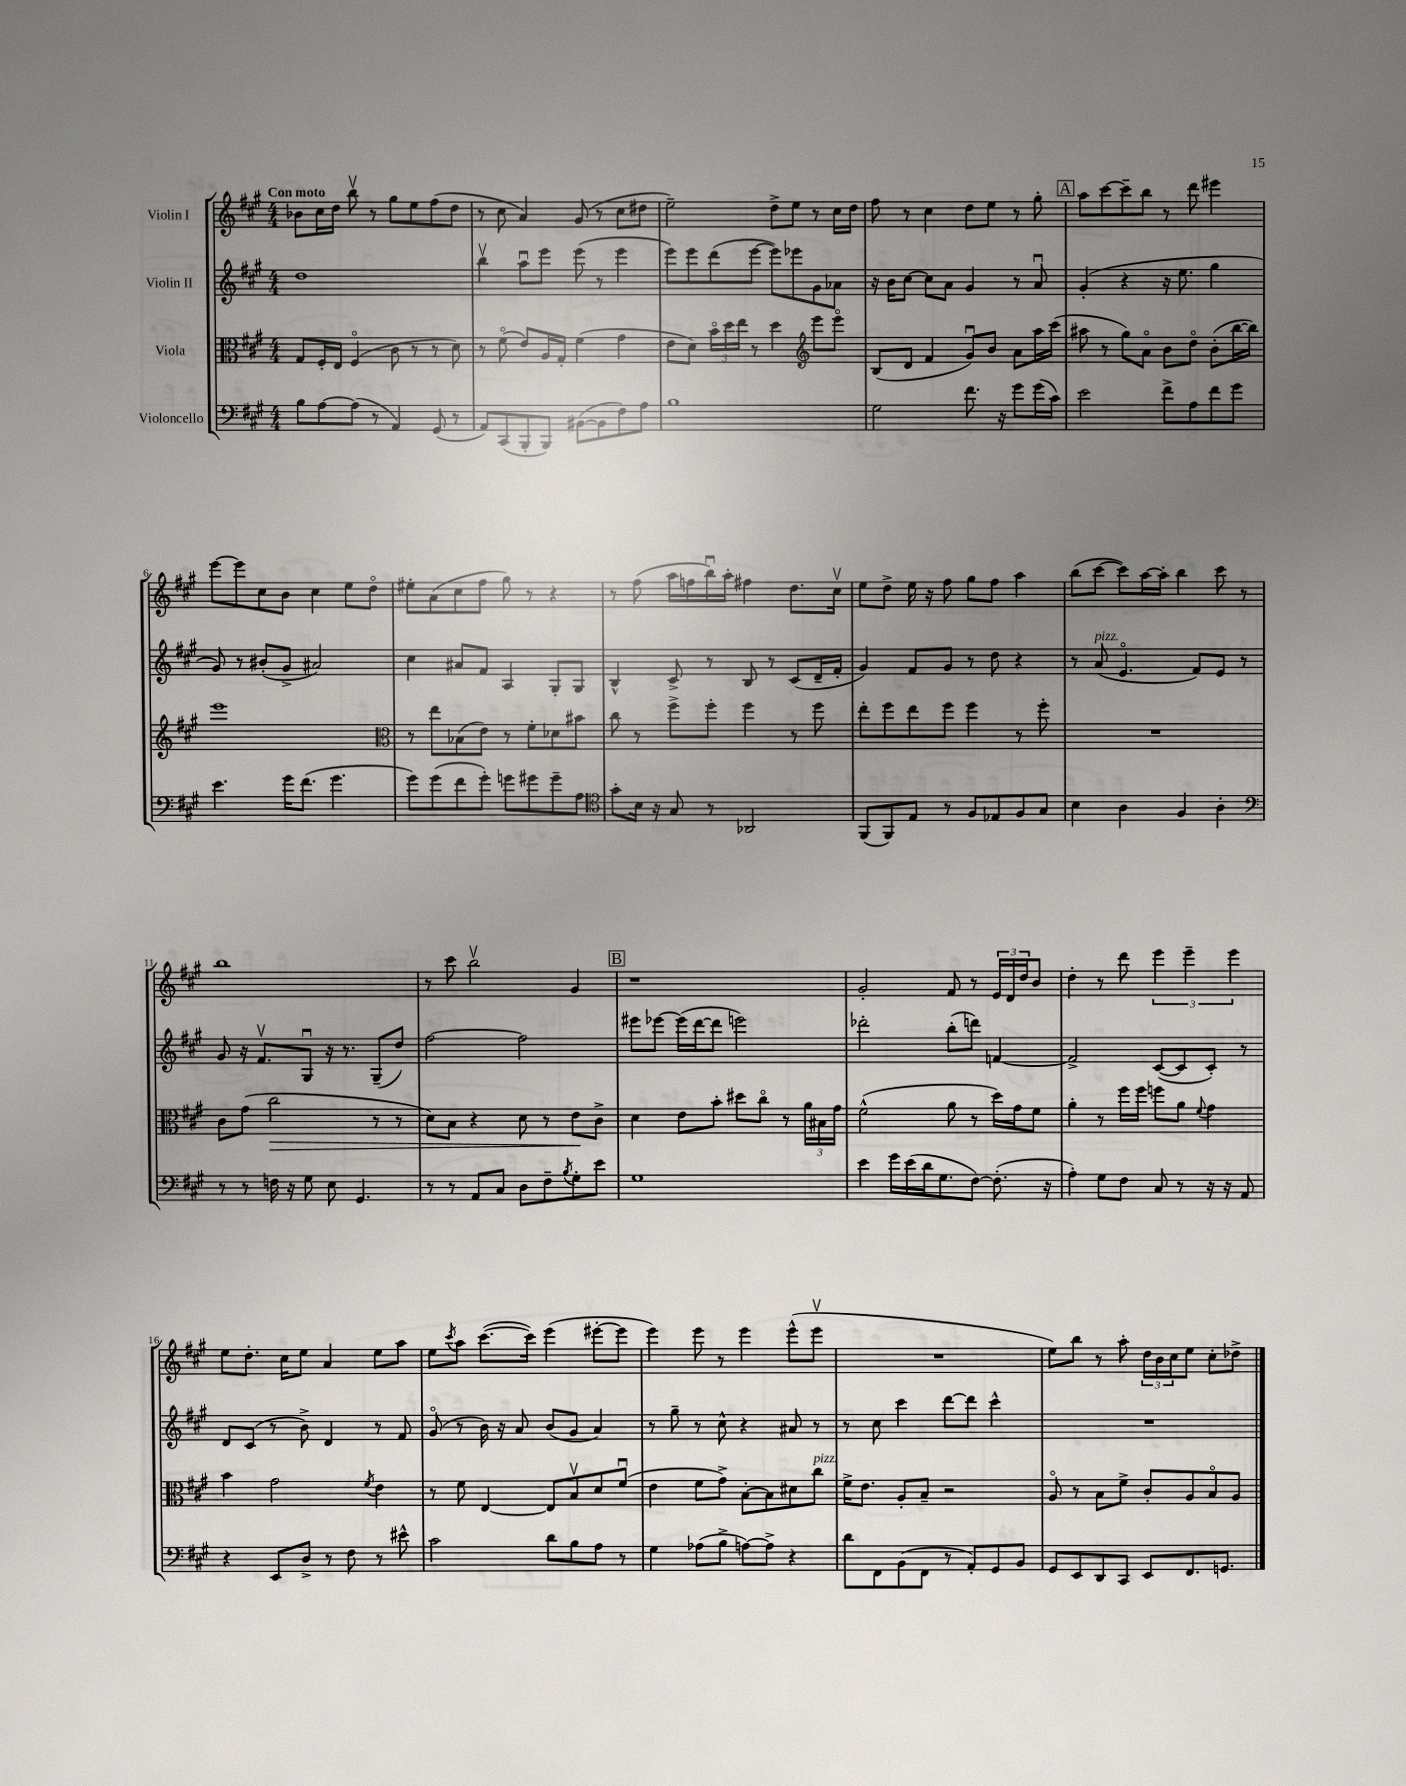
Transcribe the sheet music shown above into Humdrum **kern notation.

**kern	**kern	**dynam	**kern	**kern
*part4	*part3	*part3	*part2	*part1
*staff4	*staff3	*staff3	*staff2	*staff1
*I"Violoncello	*I"Viola	*	*I"Violin II	*I"Violin I
*clefF4	*clefC3	*	*clefG2	*clefG2
*k[f#c#g#]	*k[f#c#g#]	*	*k[f#c#g#]	*k[f#c#g#]
*M4/4	*M4/4	*	*M4/4	*M4/4
=1	=1	=1	=1	=1
!	!	!	!	!LO:TX:a:B:t=Con moto
8B\L	8G#/L	.	1dd	8b-X\L
[8A\	16F#'/L	.	.	16cc#\L
.	16E/JJ	.	.	16dd\JJ
(8A\J]	(4F#/	.	.	8bbv\
8r	.	.	.	8r
4AA/)	8c#\	.	.	8gg#\L
.	8r	.	.	8ee\
(8GG#/	8r	.	.	(8ff#\
8r	8d\)	.	.	8dd\J
=2	=2	=2	=2	=2
8AA/L)	8r	.	4bbv\	8r
(8CC#/	(8f#\	.	.	8cc#\
8BBB'/	8e/L)	.	8aau\L	4a/)
8BBB/J)	16A/L	.	8eee\J	.
.	16G#'/JJ	.	.	.
([8BB#X\L	(4f#\	.	(8eee\	(8g#/
8BB#\]	.	.	8r	8r
8F#\)	4g#\	.	4eee\	8cc#\L
8A\J	.	.	.	8dd#X\J
=3	=3	=3	=3	=3
1B	8e\L	.	8eee\L)	2ee~\)
.	8d\J)	.	8eee\	.
.	24b\LL	.	(8ddd\	.
.	24dd\	.	.	.
.	24ee\JJ	.	.	.
.	8r	.	[8eee\J	.
.	4dd\	.	8eee\L])	8dd^\L
.	.	.	8eee-X\	8ee\J
*	*clefG2	*	*	*
.	8eee\L	.	8g#\	8r
.	8eee\J	.	8a-X\J	16cc#\LL
.	.	.	.	16dd\JJ
=4	=4	=4	=4	=4
2G#\	(8B/L	.	16r	8ff#\
.	.	.	16b\KL	.
.	8d/J	.	[8cc#\J	8r
.	4f#/	.	8cc#\L]	4cc#\
.	.	.	8a\J	.
8.f#\	8g#u/L)	.	4g#/	8dd\L
.	8b/J	.	.	8ee\J
16r	.	.	.	.
8g#\L	8a\L	.	8r	8r
(16g#\L	16aa\L	.	8au/	8gg#'\
16c#\JJ)	(16ccc#\JJ	.	.	.
!!LO:REH:place=s1:t=A
=5	=5	=5	=5	=5
2e\	8aa#X\	.	(4g#'/	8aa\L
.	8r	.	.	[8ccc#\
.	8gg#\L)	.	4r	8ccc#~\]
.	8a\J	.	.	8bb\J
8f#^\L	8b\L	.	16r	8r
.	.	.	8.ee\	.
8A\	8dd\J	.	.	8ddd\
8f#\	(8b'\L	.	4gg#\	4eee#X\
8g#\J	[16bb\L	.	.	.
.	16bb\JJ])	.	.	.
!!LO:LB:g=z
=6	=6	=6	=6	=6
4.e\	1eee	.	8g#/)	[8eee\L
.	.	.	8r	8eee\]
.	.	.	(8b#X'/L	8cc#\
16g#\KL	.	.	8g#^/J	8b\J
(8.f#\J	.	.	.	.
.	.	.	2a#X/)	4cc#\
4.g#\	.	.	.	.
.	.	.	.	8ee\L
.	.	.	.	8dd\J
=7	=7	=7	=7	=7
*	*clefC3	*	*	*
8g#\L)	8r	.	4cc#\	8ee#X'\L
(8g#\	8ee\L	.	.	(8a\
8f#\	(8B-X\	.	8a#X/L	8cc#\
8g#'\J)	8e\J)	.	8f#/J	8ff#\J
8gn\L	8r	.	4A/	8gg#\)
8g#X\	8f#'\L	.	.	8r
8g#~\	8d-X\	.	8G#'/L	4r
8A\J	8b#X\J	.	8G#/J	.
=8	=8	=8	=8	=8
*clefC4	*	*	*	*
8g#'\L	8cc#\	.	4B^^/	8r
16B\Jk	8r	.	.	(8ff#\
16r	.	.	.	.
8G#/	8ff#^\L	.	8c#^/	16aa\LL
.	.	.	.	16ffn\
8r	8ff#'\J	.	8r	16bbu\)
.	.	.	.	16aa'\JJ
2AA-X/	4ff#\	.	8B/	4ff#X\
.	.	.	8r	.
.	8r	.	(8c#/L	8.dd\L
.	8ff#\	.	16d~/L	.
.	.	.	16f#'/JJ	16cc#v\Jk
=9	=9	=9	=9	=9
(8FF#/L	8ee'\L	.	4g#/)	8ee\L
8FF#/)	8ff#\	.	.	8dd^\J
8E/J	8ee\	.	8f#/L	16ee\
.	.	.	.	16r
8r	8ff#\J	.	8g#/J	8ff#\
8F#/L	4ff#\	.	8r	8gg#\L
8E-X/	.	.	8dd\	8ff#\J
8F#/	8r	.	4r	4aa\
8G#/J	8ff#'\	.	.	.
=10	=10	=10	=10	=10
4B\	1r	.	8r	(8bb\L
!	!	!	!LO:TX:a:i:t=pizz.	!
.	.	.	(8a/	[8ccc#\J
4A\	.	.	4.e/	8ccc#\L])
.	.	.	.	[16aa\L
.	.	.	.	16aa'\JJ]
4F#/	.	.	.	4bb\
.	.	.	8f#/L)	.
4A'\	.	.	8e/J	8ccc#\
.	.	.	8r	8r
!!LO:LB:g=z
=11	=11	=11	=11	=11
*clefF4	*	*	*	*
8r	8c#\L	.	8g#/	1bb
8r	(8g#\J	.	16r	.
.	.	.	8.f#v/L	.
!	!	!LO:HP:b	!	!
16Fn\	2cc#\	>	.	.
16r	.	.	.	.
8G#\	.	.	8G#u/J	.
8E\	.	.	16r	.
.	.	.	8.r	.
4.GG#/	.	.	.	.
.	8r	.	(8G#~/L	.
.	8r	.	8dd/J)	.
=12	=12	=12	=12	=12
8r	8d\L)	.	[2ff#\	8r
8r	8B\J	.	.	8ccc#\
8AA/L	4r	.	.	2bbv\
8C#/J	.	.	.	.
8D\L	8d\	.	2ff#\]	.
8F#~\	8r	.	.	.
8qB/	.	.	.	.
8G#'\	8e\L	.	.	4g#/
8e\J	8c#^\J	]	.	.
!!LO:REH:place=s1:t=B
=13	=13	=13	=13	=13
1G#	4d\	.	8eee#X\L	1r
.	.	.	[8eee-X\J	.
.	8e\L	.	(16eee-\LL]	.
.	.	.	[16ddd\J	.
.	8b'\J	.	8ddd\J]	.
.	8dd#X\L	.	2eeen\)	.
.	8cc#\J	.	.	.
.	8r	.	.	.
.	24a\LL	.	.	.
.	24B#X\	.	.	.
.	24g#\JJ	.	.	.
=14	=14	=14	=14	=14
4e\	(2f#^^\	.	2ddd-X'\	2g#'/
16g#\LL	.	.	.	.
(16e\	.	.	.	.
16d\J	.	.	.	.
8.G#\	.	.	.	.
.	8a\	.	(8bb'\L	8f#/
[8F#\J)	8r	.	8dddn\J)	8r
(8.F#'\]	16dd\LL)	.	[4fn/	24e/LL
.	.	.	.	24d/
.	16g#\J	.	.	.
.	.	.	.	24dd/J
.	8f#\J	.	.	8b/J
16r	.	.	.	.
=15	=15	=15	=15	=15
4A'\)	4a'\	.	2f^/]	4dd'\
8G#\L	8r	.	.	8r
8F#\J	16ff#\LL	.	.	8ddd\
.	16ff#\JJ	.	.	.
8C#/	8ffn\L	.	([8c#/L	6eee\
8r	8a\J	.	8c#/]	.
.	.	.	.	6eee~\
.	8qqf#/	.	.	.
16r	4g#\	.	8c#'/J)	.
16r	.	.	.	.
.	.	.	.	6eee\
8AA/	.	.	8r	.
!!LO:LB:g=z
=16	=16	=16	=16	=16
4r	4b\	.	8d/L	8ee\L
.	.	.	(8c#/J	8.dd'\J
8EE/L	2g#\	.	8r	.
.	.	.	.	16cc#\KL
8D^/J	.	.	8b^\)	8ee\J
8r	.	.	4d/	4a/
8F#\	.	.	.	.
.	8qf#/	.	.	.
8r	4e\	.	8r	8ee\L
8e#X^^\	.	.	8f#/	8aa\J
=17	=17	=17	=17	=17
2c#\	8r	.	(8g#/	8ee\L
.	.	.	.	8qccc#/
.	8f#\	.	8r	8aa\J
.	[4E/	.	16b\)	([8.ccc#\L
.	.	.	16r	.
.	.	.	8a/	.
.	.	.	.	16ccc#\Jk])
8d\L	8E/L]	.	(8b/L	(4eee\
8B\	8Bv/	.	8g#/J	.
8A\J	8d/	.	4a/)	[8eee#X'\L
8r	(8f#u/J	.	.	8eee#\J]
=18	=18	=18	=18	=18
4G#\	4e\	.	8r	4eee\)
.	.	.	8gg#~\	.
(8A-X\L	8f#\L	.	8r	8eee\
8B^\J	8g#^\J)	.	8cc#^^\	8r
[8An\L)	[8B'\L	.	4r	4eee\
8A^\J]	8B\]	.	.	.
4r	8d#X\	.	8a#X/	(8eee^^\L
!	!LO:TX:a:i:t=pizz.	!	!	!
.	8cc#\J	.	8r	8eeev\J
=19	=19	=19	=19	=19
8d\L	16f#^\KL	.	8r	1r
.	8.e\J	.	.	.
8FF#\	.	.	8cc#\	.
(8BB\	8A'/L	.	4ccc#\	.
8FF#\J	8B~/J	.	.	.
8r	2r	.	[8ddd\L	.
8AA'/L)	.	.	8ddd\J]	.
8GG#/	.	.	4ccc#^^\	.
8BB/J	.	.	.	.
=20	=20	=20	=20	=20
8GG#/L	8A/	.	1r	8ee\L)
8EE/	8r	.	.	8bb\J
8DD/	8B\L	.	.	8r
8CC#/J	8f#^\J	.	.	8aa'\
8EE/L	8c#'/L	.	.	24dd\LL
.	.	.	.	24b\
.	.	.	.	24cc#\J
8.FF#/	8A/	.	.	8ee\J
.	8B/	.	.	8cc#'\L
8.GGn/J	.	.	.	.
.	8A/J	.	.	8dd-X^\J
==	==	==	==	==
*-	*-	*-	*-	*-
